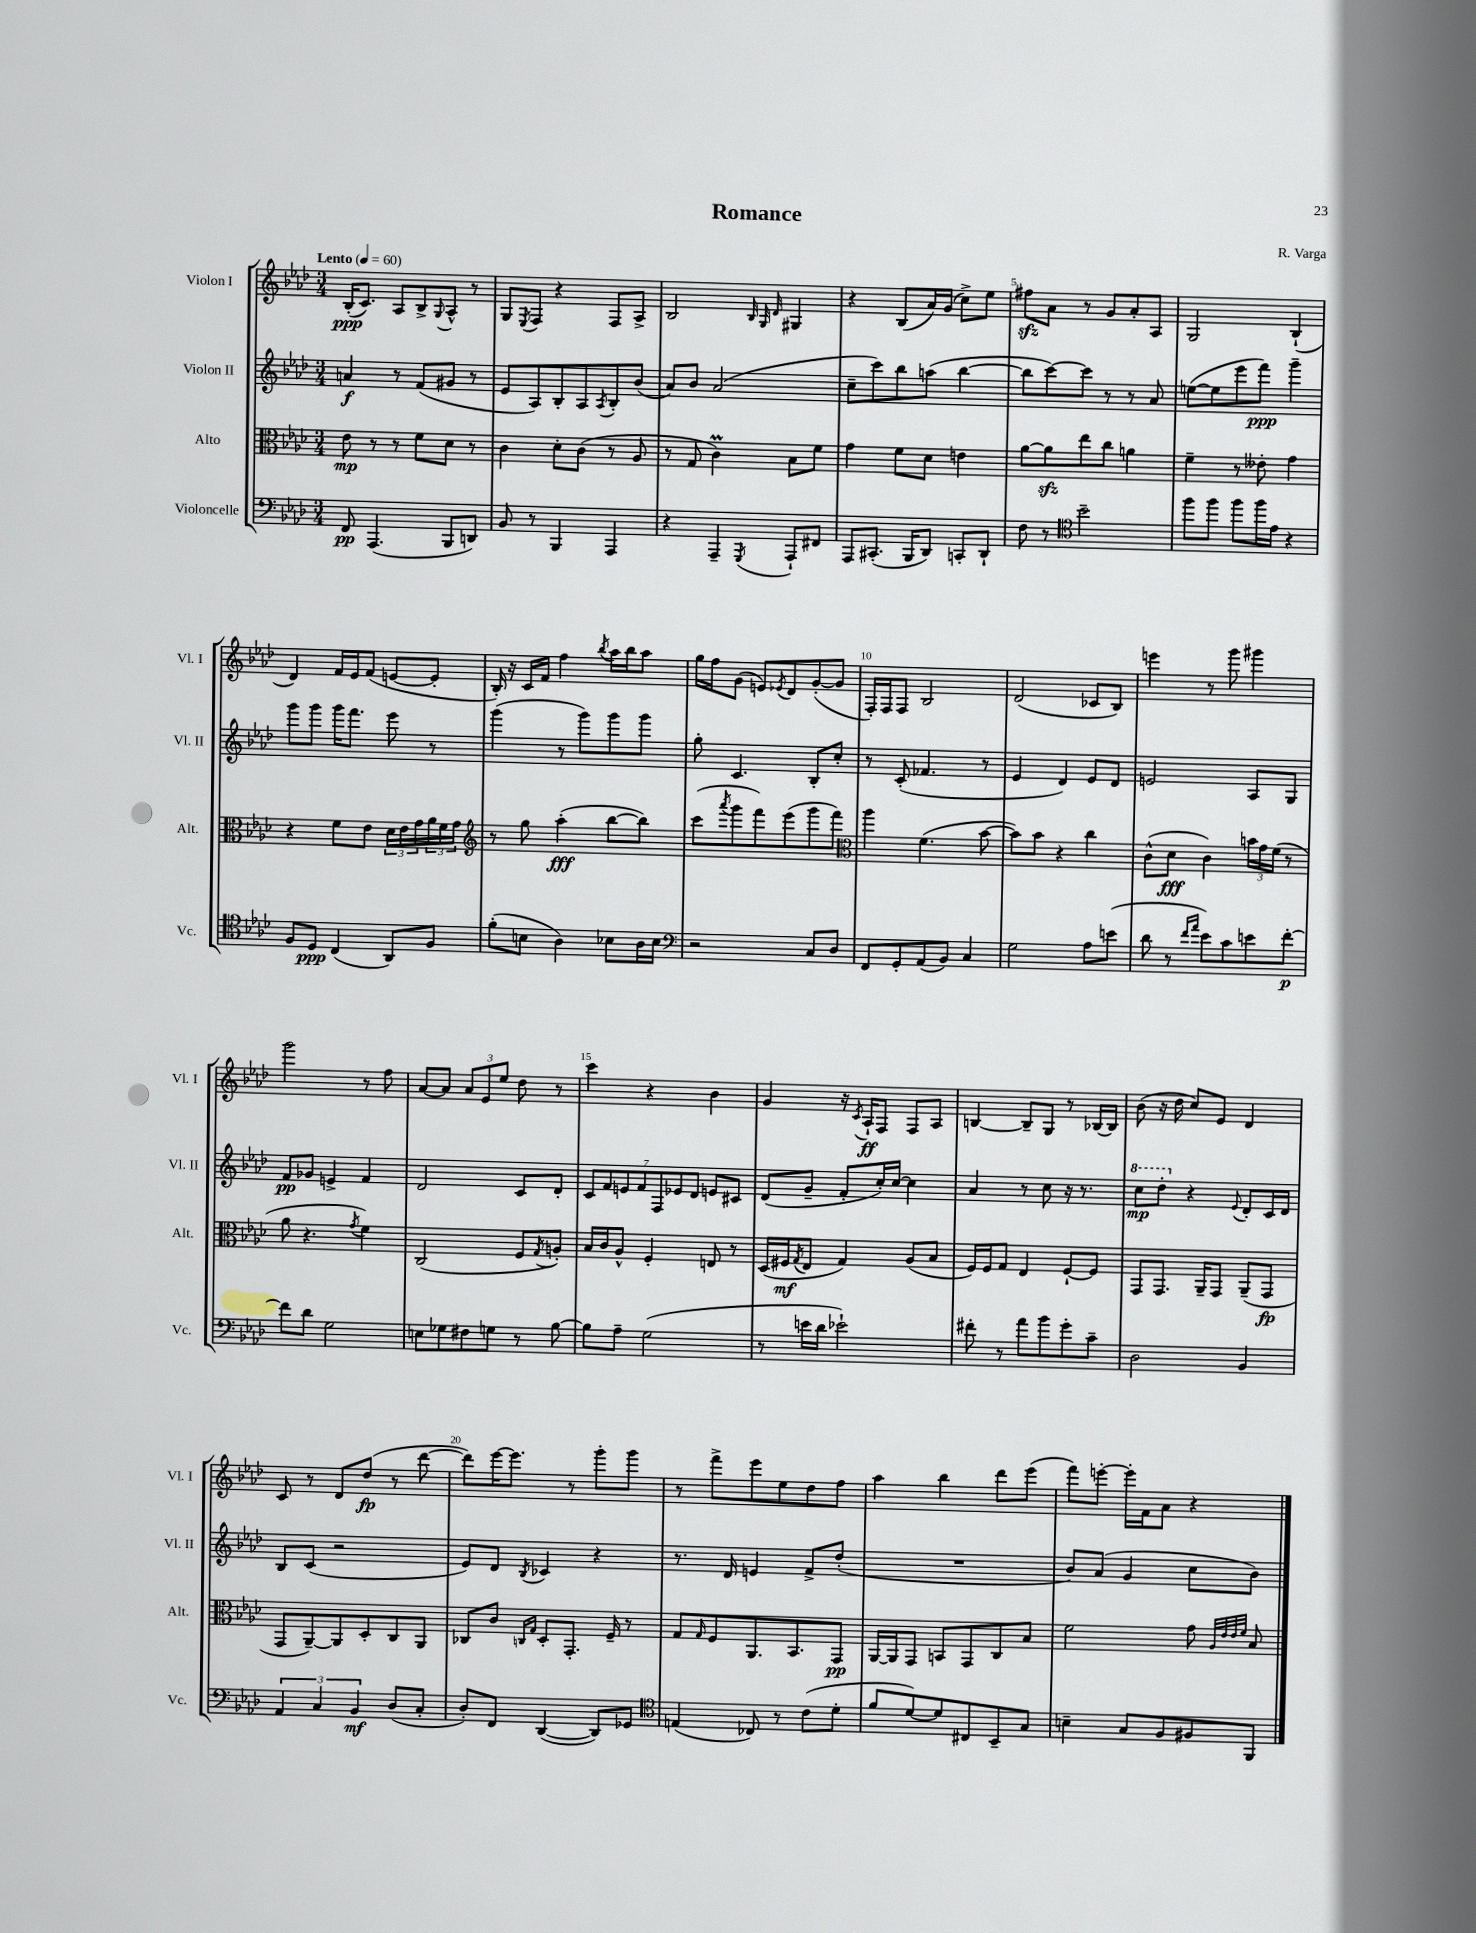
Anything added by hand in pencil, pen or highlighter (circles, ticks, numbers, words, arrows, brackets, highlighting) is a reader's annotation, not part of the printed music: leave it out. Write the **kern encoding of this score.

**kern	**kern	**kern	**kern
*staff4	*staff3	*staff2	*staff1
*clefF4	*clefC3	*clefG2	*clefG2
*k[b-e-a-d-]	*k[b-e-a-d-]	*k[b-e-a-d-]	*k[b-e-a-d-]
*M3/4	*M3/4	*M3/4	*M3/4
*MM60	*MM60	*MM60	*MM60
8FF/	8e-\	4a/	(16B-'/LK
.	.	.	8.c/J)
(4.AAA-/	8r	.	.
.	8r	8r	8A-/L
.	8f\L	(8f/L	8B-^/
.	.	.	8qqG/
8BBB-/L	8d-\J	8g#/J	8A-^^/J
8DD/J)	8r	8r	8r
=	=	=	=
8BB-/	4c\	8e-/L	8G/L
.	.	.	8qE-/
8r	.	8A-/)	8F/J
4BBB-/	8d-'\L	8B-'/	4r
.	(8c\J	8A-/	.
.	.	8qA-/	.
4AAA-/	8r	8B-'/	8F/L
.	8A-/	(8b-/J	8A-^/J
=	=	=	=
4r	8r	8a-/L)	2B-/
.	8G/	8b-/J	.
4AAA-~/	4c\)	(2a-/	.
.	.	.	32qqB-/
.	.	.	32qqG/
8qGGG/	.	.	32qqd-/
8AAA-`/L	8B-\L	.	4G#/
8FF#/J	8f\J	.	.
=	=	=	=
8AAA-/L	4g\	8cc~\L	4r
(8.CC#'/J	.	8ccc\)	.
.	8f\L	8bb-\	(8B-/L
16BBB-/LK	.	.	.
8DD-/J)	8d-\J	(8aa\J	16a-/L)
.	.	.	(16g/JJ
8CC'/L	4e\	[4bb-\	8cc^\L)
8DD-`/J	.	.	8ee-\J
=	=	=	=
8F\	[8a-\L	8bb-\]L	8ff#\L
8r	8a-\]	[8ccc\)	8a-\J
*clefC4	*	*	*
2b-~\	8ee-\	8ccc\]J	8r
.	8cc\J	8r	8g/L
.	4a\	8r	8a-'/
.	.	8a-/	8A-/J
=	=	=	=
8ff\L	4f~\	([8ee\L	2G/
8ff\J	.	8ee\]	.
8ff\L	8r	8eee-\	.
16ff\L	8e--'\	8fff\J)	.
16e-\JJ	.	.	.
4r	4g\	4ggg~\	(4B-`/
=	=	=	=
8F/L	4r	8ggg\L	4d-/)
8D-/J	.	8ggg\J	.
(4C/	8f\L	16ggg\LK	16f/LL
.	.	8.fff\J	16e-/J
.	8e-\J	.	(8f/J
8AA-/L)	24d-\LL	8eee-\	[8e/L
.	24e-\	.	.
.	24g\	.	.
8F/J	24a-\	8r	8e'/]J
.	24f\	.	.
.	24g\JJ	.	.
=	=	=	=
*	*clefG2	*	*
(8f'\L	8r	(4ggg\	16B-'/)
.	.	.	16r
8B\J	8gg\	.	16c/LL
.	.	.	16f/JJ
4A-\)	(4aa-'\	8r	4ff\
.	.	8ggg\L)	.
.	.	.	8qbb-/
8B-\L	[8bb-\L	8ggg\	16aa-\LL
.	.	.	16bb-\J
16A-\L	8bb-\]J)	8ggg\J	8aa-\J
16B-\JJ	.	.	.
=	=	=	=
*clefF4	*	*	*
2r	(8ccc\L	8gg'\	16gg\LL
.	.	.	16ff\J
.	8qaaa-/	.	.
.	8ggg\	4.c/	(8g\J
.	8fff\)	.	8e/L)
.	.	.	8qe-/
.	(8eee-\	.	8d-/
8C/L	8ggg\	8B-'/L	([8g'/
8D-/J	8fff\J)	8cc'/J	8g/]J
=	=	=	=
*	*clefC3	*	*
8FF/L	4aa-\	8r	16F'/LL)
.	.	.	16F/J
8GG'/	.	(8c'/	8F/J
(8AA-/	(4.f\	4.f-/	2B-/
8BB-/J)	.	.	.
4C/	.	.	.
.	[8b-\	8r	.
=	=	=	=
2G\	8b-\]L)	4e-/	(2d-/
.	8b-\J	.	.
.	4r	4d-/)	.
8A-\L	4cc\	8e-/L	8c-/L
(8e\J	.	8d-/J	8B-/J)
=	=	=	=
8d-\	(8c^^\L	2e/	4eee\
8r	8d-\J	.	.
16qqf/LL	.	.	.
16qqa-/JJ	.	.	.
8e-\L)	4c\)	.	8r
8c\	.	.	8ggg\
8e\	24b\LL	8A-/L	4ggg#\
.	24g\	.	.
.	(24f\JJ	.	.
[8f'\J	8r	8G/J	.
=	=	=	=
8f\]L	8a-\	8f/L	2ggg\
8d-\J	4.r	8g-/J	.
2G\	.	4e^/	.
.	8qg/	.	.
.	4f\)	4f/	8r
.	.	.	8ff\
=	=	=	=
8E\L	(2C/	2d-/	[8a-/L
8G-\	.	.	8a-/]J
8F#\	.	.	12a-/L
.	.	.	12e-/
8G\J	.	.	.
.	.	.	12ee-/J
8r	8F/L	8c/L	8dd-\
.	8qG/	.	.
[8B-\	8A'/J)	8d-'/J	8r
=	=	=	=
8B-\]L	16B-/LL	14c/L	4ccc\
.	16c/J	.	.
.	.	14f/	.
8A-~\J	8A-^^/J	.	.
.	.	14e/	.
.	.	14f/	.
(2G\	4F'/	.	4r
.	.	14F/	.
.	.	14e-/	.
.	.	14d-/J	.
.	8E/	8e/L	4b-\
.	8r	8c#/J	.
=	=	=	=
8r	(16D-/LL	(8d-/L	4g/
.	16F#/J	.	.
.	8qG/	.	.
16e\LL	8E-/J	8g~/J	.
16d-\JJ	.	.	.
2e-`\)	4G/)	8f'/L	16r
.	.	.	8qc/
.	.	.	16A-`/LK
.	.	16cc'/L)	8F/J
.	.	[16cc/JJ	.
.	(8A-/L	4cc\]	8F/L
.	8B-/J	.	8A-/J
=	=	=	=
8f#'\	16F/LL)	4a-/	[4B/
.	16F/J	.	.
8r	8G/J	.	.
8a-\L	4E-/	8r	8B~/]L
8b-\	.	8cc\	8G/J
8g'\	[8F`/L	16r	8r
.	.	8.r	.
8c~\J	8F/]J	.	[16B-/LL
.	.	.	16B-/]JJ
=	=	=	=
2D-\	8GG/L	8ccc\L	(8b-\
.	8.GG/J	8ddd-'\J	16r
.	.	.	16dd-\
.	.	4r	8cc/L)
.	16AA-~/LK	.	.
.	8GG/J	.	8e-/J
.	.	8qqe-/	.
4BB-/	(8AA-~/L	8d-'/L	4d-/
.	8GG/J	16c/L	.
.	.	16d-/JJ	.
=	=	=	=
6AA-/	8GG/L	8B-/L	8c/
.	[8AA-~/)	(8c/J	8r
6C/	.	.	.
.	8AA-/]	2r	8d-/L
6BB-/	.	.	.
.	8D-'/	.	(8dd-/J
(8D-/L	8C/	.	8r
8C'/J	8AA-/J	.	[8ddd-\
=	=	=	=
8D-'/L)	8C-/L	8e-/L)	8ddd-\]L)
8FF/J	8c/J	8d-/J	[16eee-\K
.	.	.	8.eee-\]J
.	16qqC/LL	.	.
.	16qqG/JJ	8qB-/	.
([4DD-/	8D-'/L	4c-/	.
.	8.GG'/J	.	8r
8DD-/]L)	.	4r	8ggg'\L
.	16F~/	.	.
8GG-/J	8r	.	8ggg\J
=	=	=	=
*clefC4	*	*	*
(4E/	8G/L	8.r	8r
.	16qqG/	.	.
.	8F/	.	8fff^\L
.	.	16d-/	.
8C-/)	8.AA-/	4e/	8eee-\
8r	.	.	8ee-\
.	8.BB-/	.	.
(8c\L	.	8f^/L	8dd-\
8d-'\J	8GG/J	(8dd-'/J	8ff\J
=	=	=	=
8f/L	[16AA-/LL	2.r	4aa-\
.	16AA-/]J	.	.
[8d-/)	8GG/J	.	.
8d-/]	8BB/L	.	4bb-\
8C#/	8GG/	.	.
8BB-~/	8C/	.	8ddd-\L
8G/J	8B-/J	.	(8eee-\J
=	=	=	=
4B~\	2f\	8b-/L)	8fff\L)
.	.	(8a-/J	[8eee'\J
8G/L	.	4g/	16eee'\]LL
.	.	.	16f\J
8F/	.	.	8a-\J
8F#/	8g\	8cc\L	4r
.	32qqA-/LLL	.	.
.	32qqe-/	.	.
.	32qqe-/	.	.
.	32qqf/JJJ	.	.
8FF/J	8B-/	8b-\J)	.
==	==	==	==
*-	*-	*-	*-
